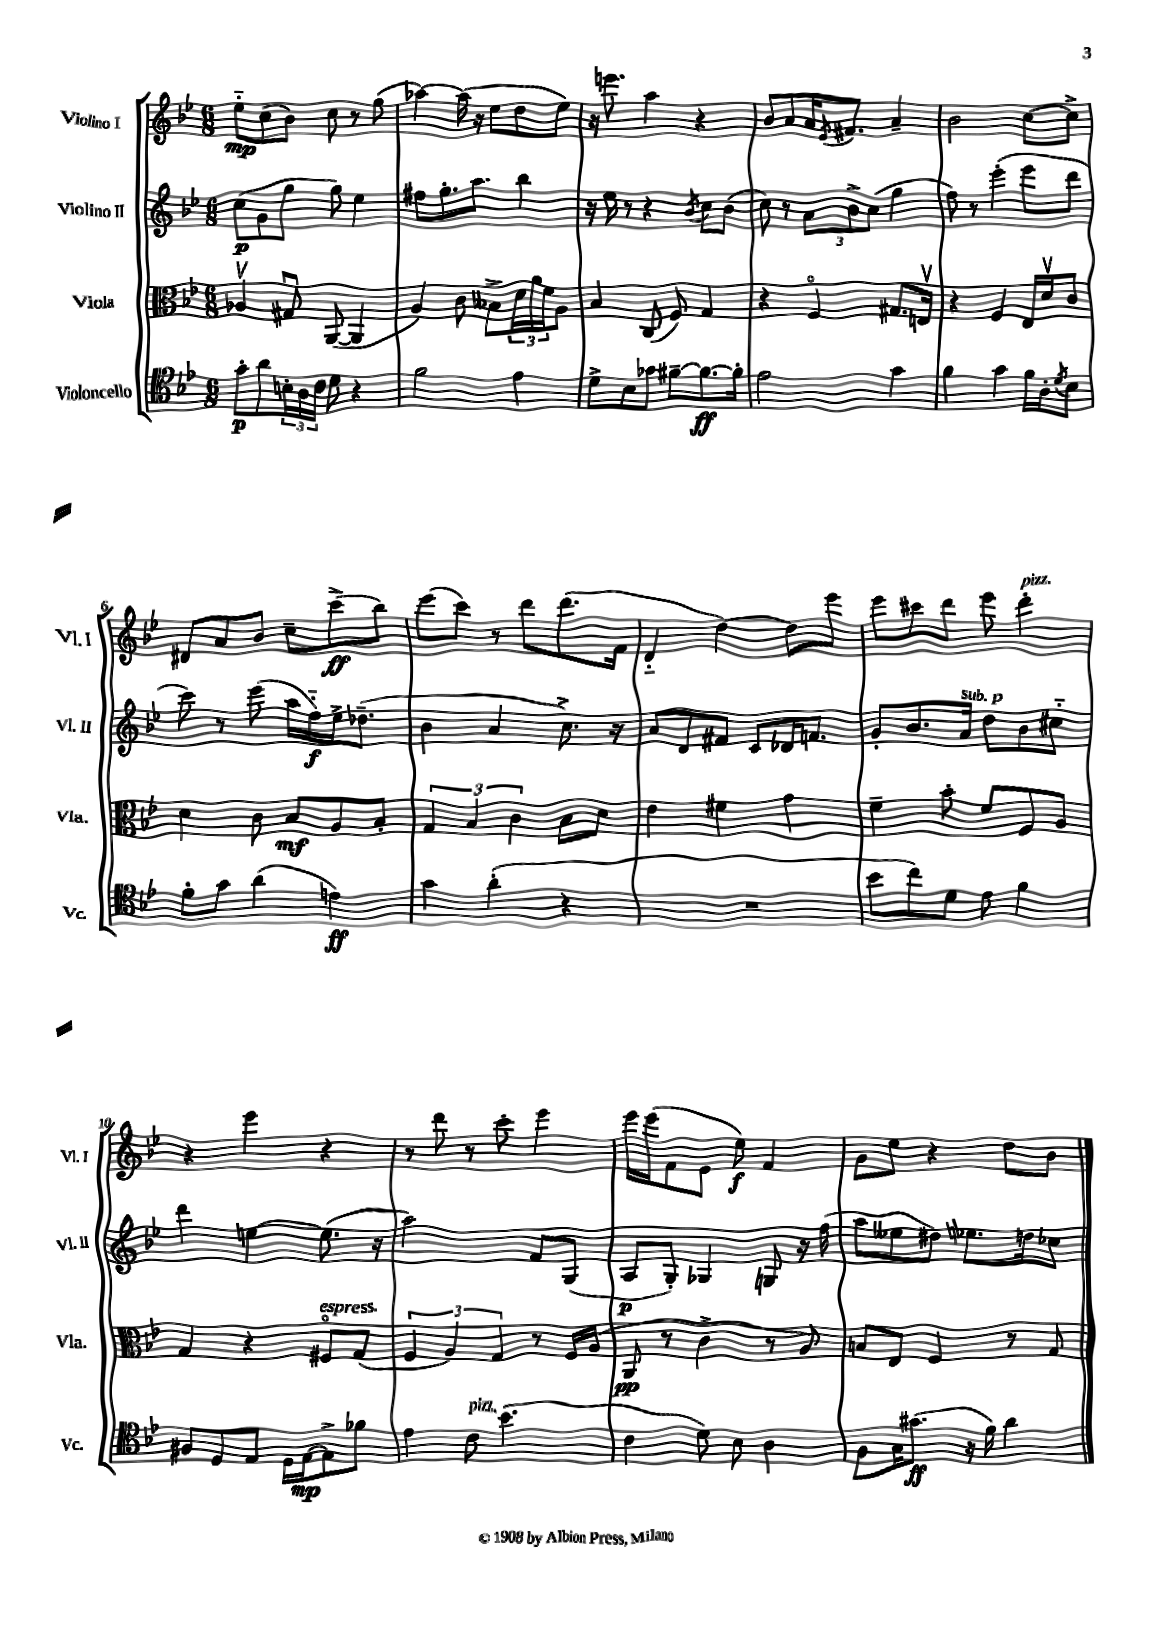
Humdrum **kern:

**kern	**kern	**kern	**kern
*staff4	*staff3	*staff2	*staff1
*clefC4	*clefC3	*clefG2	*clefG2
*k[b-e-]	*k[b-e-]	*k[b-e-]	*k[b-e-]
*M6/8	*M6/8	*M6/8	*M6/8
8g'	4A-v	(8cc	8ee-'~
8a	.	8g	(8cc
24B'	8G#u	8gg	8b-)
24A	.	.	.
24c	.	.	.
8d	([8AA	8gg)	8cc
4r	4AA]	4ee-	8r
.	.	.	(8gg
=	=	=	=
2f	4A)	8ff#	[4aa-)
.	.	8.gg'	.
.	8c	.	(16aa-]
.	.	8.aa	16r
.	8B--^	.	8ee-
4e-	24d	4bb-	8dd
.	24a	.	.
.	24f	.	.
.	8A	.	8ee-)
=	=	=	=
8d^	4B-	16r	16r
.	.	16ee-	8.eee
8B-	.	8r	.
8g-	(8C	4r	4aa
[8f#~	8F)	.	.
.	.	8qb-	.
8.f#_	4G	8cc	4r
.	.	(8b-	.
16f#']	.	.	.
=	=	=	=
2e-	4r	8cc)	8b-
.	.	8r	8a
.	4Fo	12a	16a
.	.	.	8qe-
.	.	.	8.f#
.	.	12b-^	.
.	.	(12cc	.
4g	8.G#	4gg	4a~
.	16Ev	.	.
=	=	=	=
4f	4r	8ff)	2b-
.	.	8r	.
4g	4F	(4eee-'	.
16f	16E-	8eee-	[8cc
16A'	16dv	.	.
8qd	.	.	.
8B-	8c	8ddd	8cc^]
=	=	=	=
8f'	4d	8ccc)	8d#
8g	.	8r	8a
(4a	8c	(8eee-	8b-
.	8B-	16aa	8cc~
.	.	16ff'~)	.
4e)	8A	16ee-^	(8ccc^
.	.	(8.dd-~	.
.	8B-'	.	8bb-)
=	=	=	=
4g	6G	4b-	(8eee-
.	.	.	8ccc)
.	6B-	.	.
(4a'	.	4a	8r
.	6c	.	.
.	.	.	8ddd
4r	8B-	8.cc^)	(8.ddd
.	8d	.	.
.	.	16r	16f
=	=	=	=
2.r	4e-	8a	4d'~
.	.	8d	.
.	4f#	8f#	[4dd)
.	.	8c	.
.	4g	16d-	8dd]
.	.	8.f	.
.	.	.	8eee-
=	=	=	=
8b-	4f~	8g'	8eee-
8cc)	.	8.b-	8ccc#
8d	8b-'	.	8ddd
.	.	16a	.
8e-	8f	8dd	8eee-
4f	8F	8b-	4ddd'
.	8A	8cc#'~	.
=	=	=	=
8F#	4G	4ddd	4r
8D	.	.	.
8E-	4r	[4ee	4eee-
16D	.	.	.
[16E-	.	.	.
8E-^]	8F#o	(8.ee]	4r
8f-	(8G	.	.
.	.	16r	.
=	=	=	=
4e-	6F	2aa)	8r
.	.	.	8ddd
.	6A)	.	.
8c	.	.	8r
.	6G	.	.
(4.b-	.	.	8ccc'
.	8r	8f	4eee-
.	16F	(8G	.
.	(16A	.	.
=	=	=	=
4c	8AA	8A	16eee-
.	.	.	(16eee-
.	8r	8G')	8f
8d)	4c^	4G-	8e-
8B-	.	.	8ee-)
4A	8r	8G	4f
.	8A)	16r	.
.	.	(16ff	.
=	=	=	=
8F	8B	8aa	8g
16G	8E-	8ee--	8ee-
(8.g#	.	.	.
.	4F	8dd#)	4r
16r	.	8.ee-	.
16f)	.	.	.
4a	8r	.	8dd
.	.	16dd	.
.	8G	8cc-	8b-
==	==	==	==
*-	*-	*-	*-
